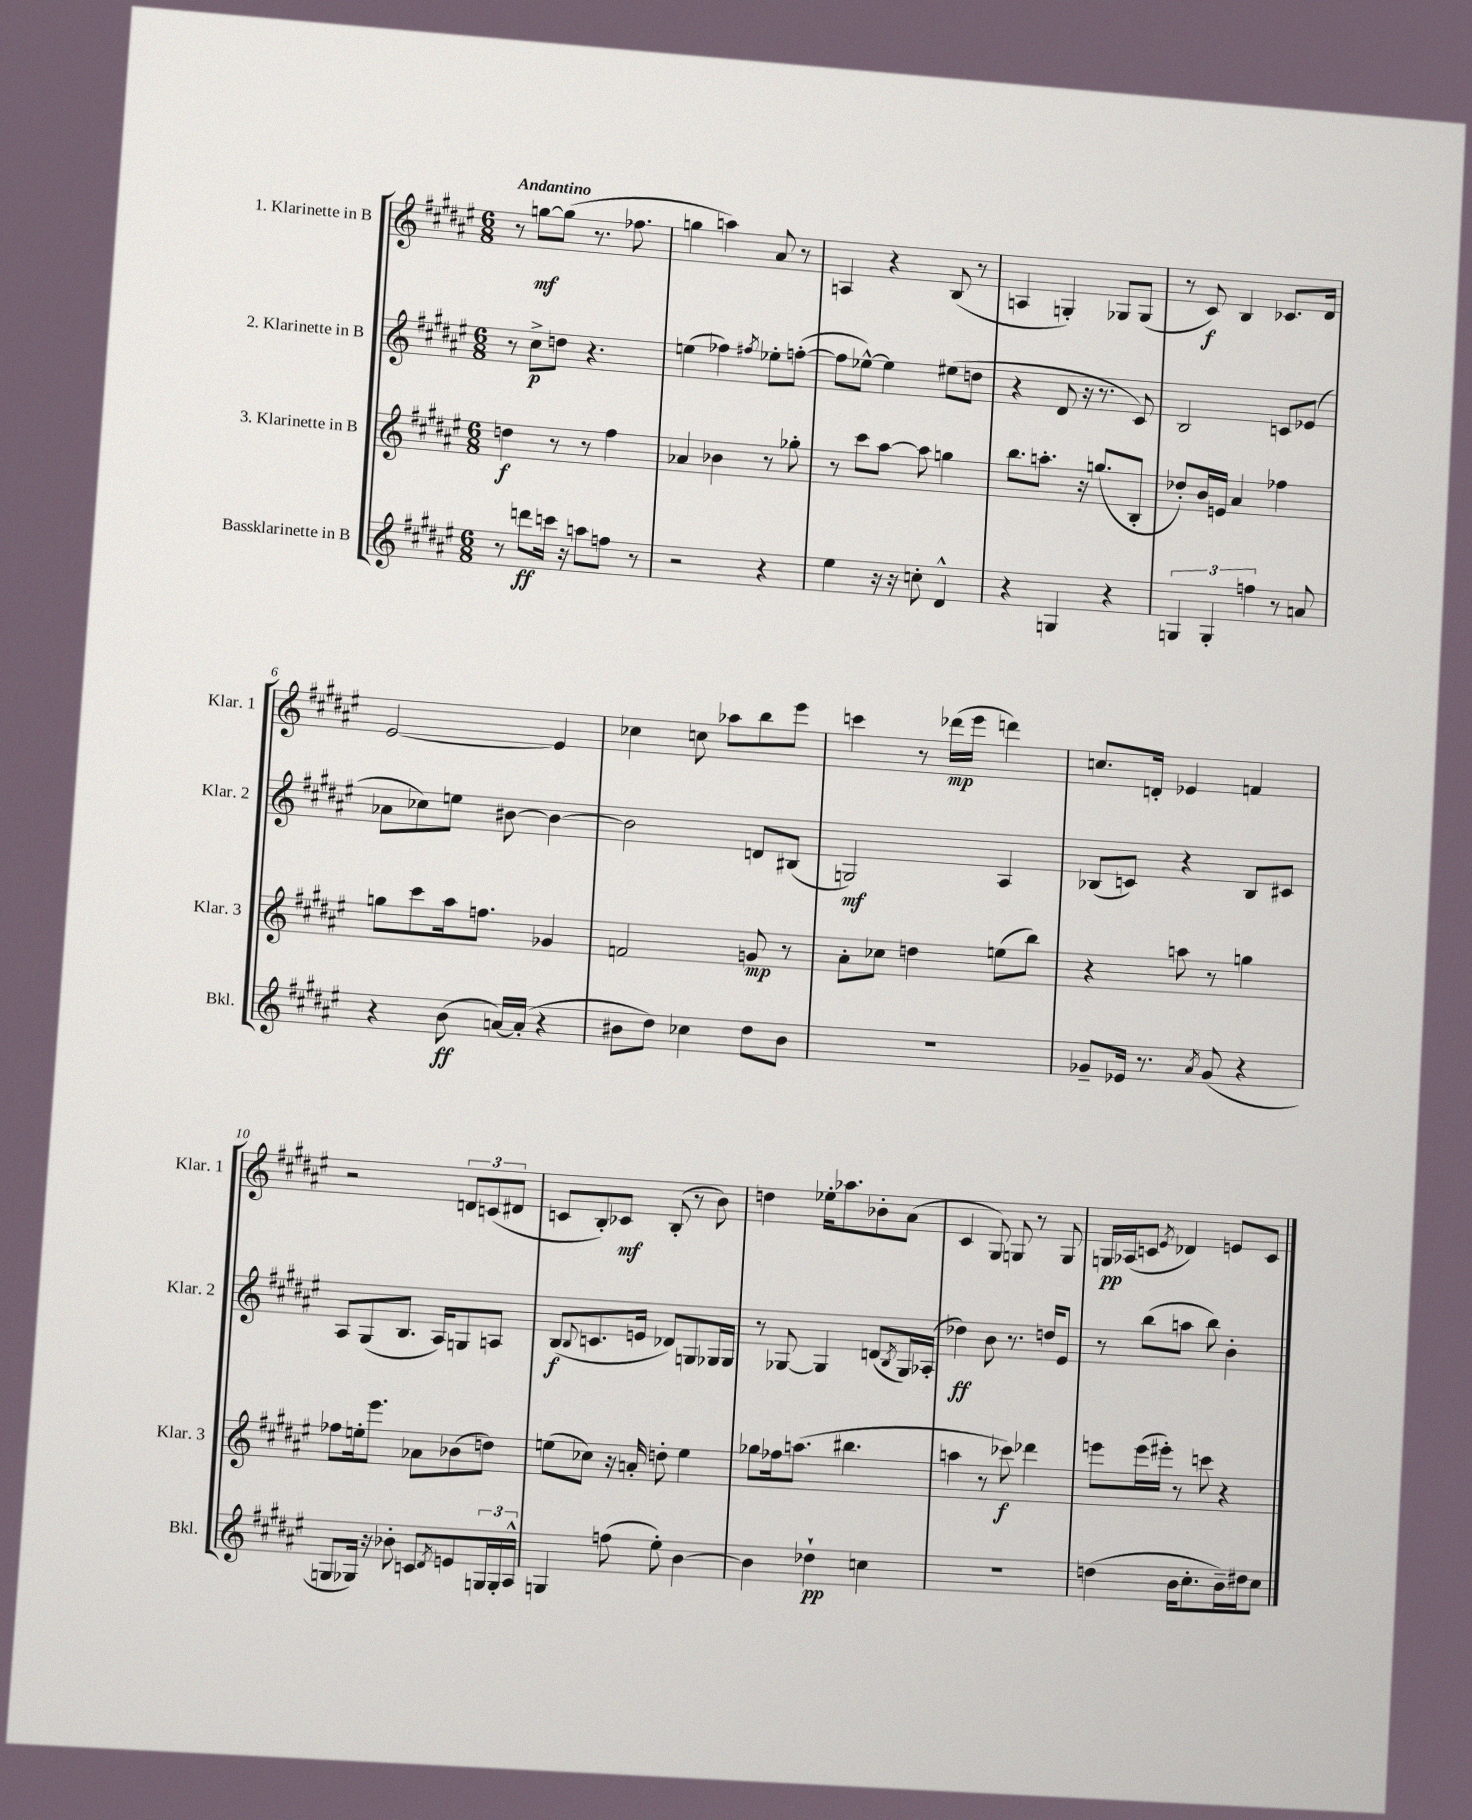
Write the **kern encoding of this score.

**kern	**dynam	**kern	**dynam	**kern	**dynam	**kern	**dynam
*part4	*part4	*part3	*part3	*part2	*part2	*part1	*part1
*staff4	*staff4	*staff3	*staff3	*staff2	*staff2	*staff1	*staff1
*I"Bassklarinette in B	*	*I"3. Klarinette in B	*	*I"2. Klarinette in B	*	*I"1. Klarinette in B	*
*I'Bkl.	*	*I'Klar. 3	*	*I'Klar. 2	*	*I'Klar. 1	*
*clefG2	*	*clefG2	*	*clefG2	*	*clefG2	*
*k[f#c#g#d#a#e#]	*	*k[f#c#g#d#a#e#]	*	*k[f#c#g#d#a#e#]	*	*k[f#c#g#d#a#e#]	*
*M6/8	*	*M6/8	*	*M6/8	*	*M6/8	*
=1	=1	=1	=1	=1	=1	=1	=1
!	!	!	!	!	!	!LO:TX:a:B:t=Andantino	!
8r	.	4ddn\	f	8r	.	8r	.
8dddn\L	ff	.	.	8cc#^\L	p	[8ggn\L	mf
16cccn\Jk	.	8r	.	8ddn\J	.	(8gg\J]	.
16r	.	.	.	.	.	.	.
8aan\L	.	8r	.	4.r	.	8.r	.
8ffn\J	.	4ff#\	.	.	.	.	.
.	.	.	.	.	.	8.ff-X\	.
8r	.	.	.	.	.	.	.
=2	=2	=2	=2	=2	=2	=2	=2
2r	.	4a-X/	.	(4een\	.	4ggn\	.
.	.	4b-X\	.	4ff-X\)	.	4aan\)	.
.	.	.	.	8qff#X/	.	.	.
4r	.	8r	.	8ee-X'\L	.	8a#/	.
.	.	8gg-X'\	.	([8ffn'\J	.	8r	.
=3	=3	=3	=3	=3	=3	=3	=3
4ee#\	.	8r	.	8ff\L]	.	4An/	.
.	.	8ccc#\L	.	[8ee-X^^\J)	.	.	.
16r	.	[8aa#\J	.	4ee-\]	.	4r	.
16r	.	.	.	.	.	.	.
8ccn'\	.	8aa#\]	.	.	.	.	.
4d#^^/	.	4ggn\	.	(8ee#X\L	.	(8B/	.
.	.	.	.	8ddn\J	.	8r	.
=4	=4	=4	=4	=4	=4	=4	=4
4r	.	8.bb\L	.	4r	.	4An/	.
.	.	8.aan'\J	.	.	.	.	.
4Gn/	.	.	.	8d#/	.	4Gn'/)	.
.	.	16r	.	16r	.	.	.
.	.	(8.ggn/L	.	8.r	.	.	.
4r	.	.	.	.	.	8G-X/L	.
.	.	8B'/J	.	8c#/)	.	(8G-/J	.
=5	=5	=5	=5	=5	=5	=5	=5
6Gn/	.	8dd-X'/L)	.	2B/	.	8r	.
.	.	16b/L	.	.	.	8c#/)	f
6G'/	.	.	.	.	.	.	.
.	.	16en/JJ	.	.	.	.	.
.	.	4a#/	.	.	.	4B/	.
6ffn\	.	.	.	.	.	.	.
8r	.	4ff-X\	.	8cn/L	.	8.c-X/L	.
8an/	.	.	.	(8e-X/J	.	.	.
.	.	.	.	.	.	16d#/Jk	.
!!LO:LB:g=z
=6	=6	=6	=6	=6	=6	=6	=6
4r	.	8ggn\L	.	8a-X\L	.	[2e#/	.
.	.	8ccc#\	.	8cc-X\)	.	.	.
(8b\	ff	16aa#\k	.	8een\J	.	.	.
.	.	8.ffn\J	.	.	.	.	.
[16an/LL)	.	.	.	[8b#X\	.	.	.
(16a'/JJ]	.	.	.	.	.	.	.
4r	.	4g-X/	.	4b#\_	.	4e#/]	.
=7	=7	=7	=7	=7	=7	=7	=7
8b#X\L	.	2fn/	.	2b#\]	.	4cc-X\	.
8dd#\J)	.	.	.	.	.	.	.
4cc-X\	.	.	.	.	.	8ccn\	.
.	.	.	.	.	.	8aa-X\L	.
8dd#\L	.	8gn/	mp	8dn/L	.	8bb\	.
8b#\J	.	8r	.	(8B#X/J	.	8eee#\J	.
=8	=8	=8	=8	=8	=8	=8	=8
2.r	.	8a#'\L	.	2Gn/)	mf	4cccn\	.
.	.	8cc-X\J	.	.	.	.	.
.	.	4ddn\	.	.	.	8r	.
.	.	.	.	.	.	(16ddd-X\LL	mp
.	.	.	.	.	.	16eee#\JJ	.
.	.	(8een\L	.	4A#/	.	4dddn\)	.
.	.	8bb\J)	.	.	.	.	.
=9	=9	=9	=9	=9	=9	=9	=9
8g-X~/L	.	4r	.	(8B-X/L	.	8.ccn/L	.
16e-X/Jk	.	.	.	8cn/J)	.	.	.
8.r	.	.	.	.	.	16dn'/Jk	.
.	.	8aan\	.	4r	.	4e-X/	.
8qa#/	.	.	.	.	.	.	.
(8g-/	.	8r	.	.	.	.	.
4r	.	4ggn\	.	8B-/L	.	4fn/	.
.	.	.	.	8c#X/J	.	.	.
!!LO:LB:g=z
=10	=10	=10	=10	=10	=10	=10	=10
8Gn/L	.	8ff-X\L	.	8A#/L	.	2r	.
16G-X/Jk)	.	16een'\k	.	(8G#/	.	.	.
16r	.	8.eee#\J	.	.	.	.	.
8b-X'\	.	.	.	8.B/J	.	.	.
8cn/L	.	8a-X\L	.	.	.	.	.
.	.	.	.	16A#/KL)	.	.	.
8qd#/	.	.	.	.	.	.	.
8en/	.	(8b-X\	.	8Gn/	.	12dn/L	.
.	.	.	.	.	.	(12cn/	.
24Gn/L	.	8ddn\J)	.	8An/J	.	.	.
24G'/	.	.	.	.	.	12d#X/J	.
24A#^^/JJ	.	.	.	.	.	.	.
=11	=11	=11	=11	=11	=11	=11	=11
4Gn/	.	(8een\L	.	(8B/L	f	8cn/L	.
.	.	.	.	8qqB/	.	.	.
.	.	8cc-X\J)	.	8.cn/	.	8B'/)	.
(8ffn\	.	16r	.	.	.	8c-X/J	mf
.	.	16an'/	.	16en/Jk	.	.	.
8ee#'\)	.	8ddn'\	.	8d-X/L)	.	(8B'/	.
[4b\	.	4ee\	.	8Gn/	.	8r	.
.	.	.	.	16G-X/L	.	8b\)	.
.	.	.	.	16G-/JJ	.	.	.
=12	=12	=12	=12	=12	=12	=12	=12
4b\]	.	8gg-X\L	.	8r	.	4ddn\	.
.	.	16ff-X\k	.	[8G-X/	.	.	.
.	.	(8.aan\J	.	.	.	.	.
4dd-X`\	pp	.	.	4G-/]	.	16ee-X'\KL	.
.	.	.	.	.	.	8.aa-X\	.
.	.	4.bb#X\	.	.	.	.	.
4ccn\	.	.	.	(8dn/L	.	8b-X'\	.
.	.	.	.	8qB/	.	.	.
.	.	.	.	16G-/L)	.	(8a#\J	.
.	.	.	.	(16A-X'/JJ	.	.	.
=13	=13	=13	=13	=13	=13	=13	=13
2.r	.	4aan\	.	4dd-X\)	ff	4c#/	.
.	.	8r	.	8b\	.	8G#/)	.
.	.	8ccc-X\)	f	8.r	.	8Gn/	.
.	.	4ddd-X\	.	.	.	8r	.
.	.	.	.	16ddn/KL	.	.	.
.	.	.	.	8e#/J	.	8G/	.
=14	=14	=14	=14	=14	=14	=14	=14
(4ddn\	.	8eeen\L	.	8r	.	16Gn/LL	pp
.	.	.	.	.	.	(16A-X/J	.
.	.	(16eee\L	.	(8bb\L	.	8cn/J	.
.	.	16eee#X'\JJ)	.	.	.	.	.
.	.	.	.	.	.	8qe#/	.
16b\KL	.	8r	.	8aan\J	.	4d-X/)	.
8.cc#'\	.	.	.	.	.	.	.
.	.	8cccn\	.	8bb\)	.	.	.
16b~\L)	.	4r	.	4b'\	.	8en/L	.
16dd#X\J	.	.	.	.	.	.	.
8cc#\J	.	.	.	.	.	8c/J	.
==	==	==	==	==	==	==	==
*-	*-	*-	*-	*-	*-	*-	*-
